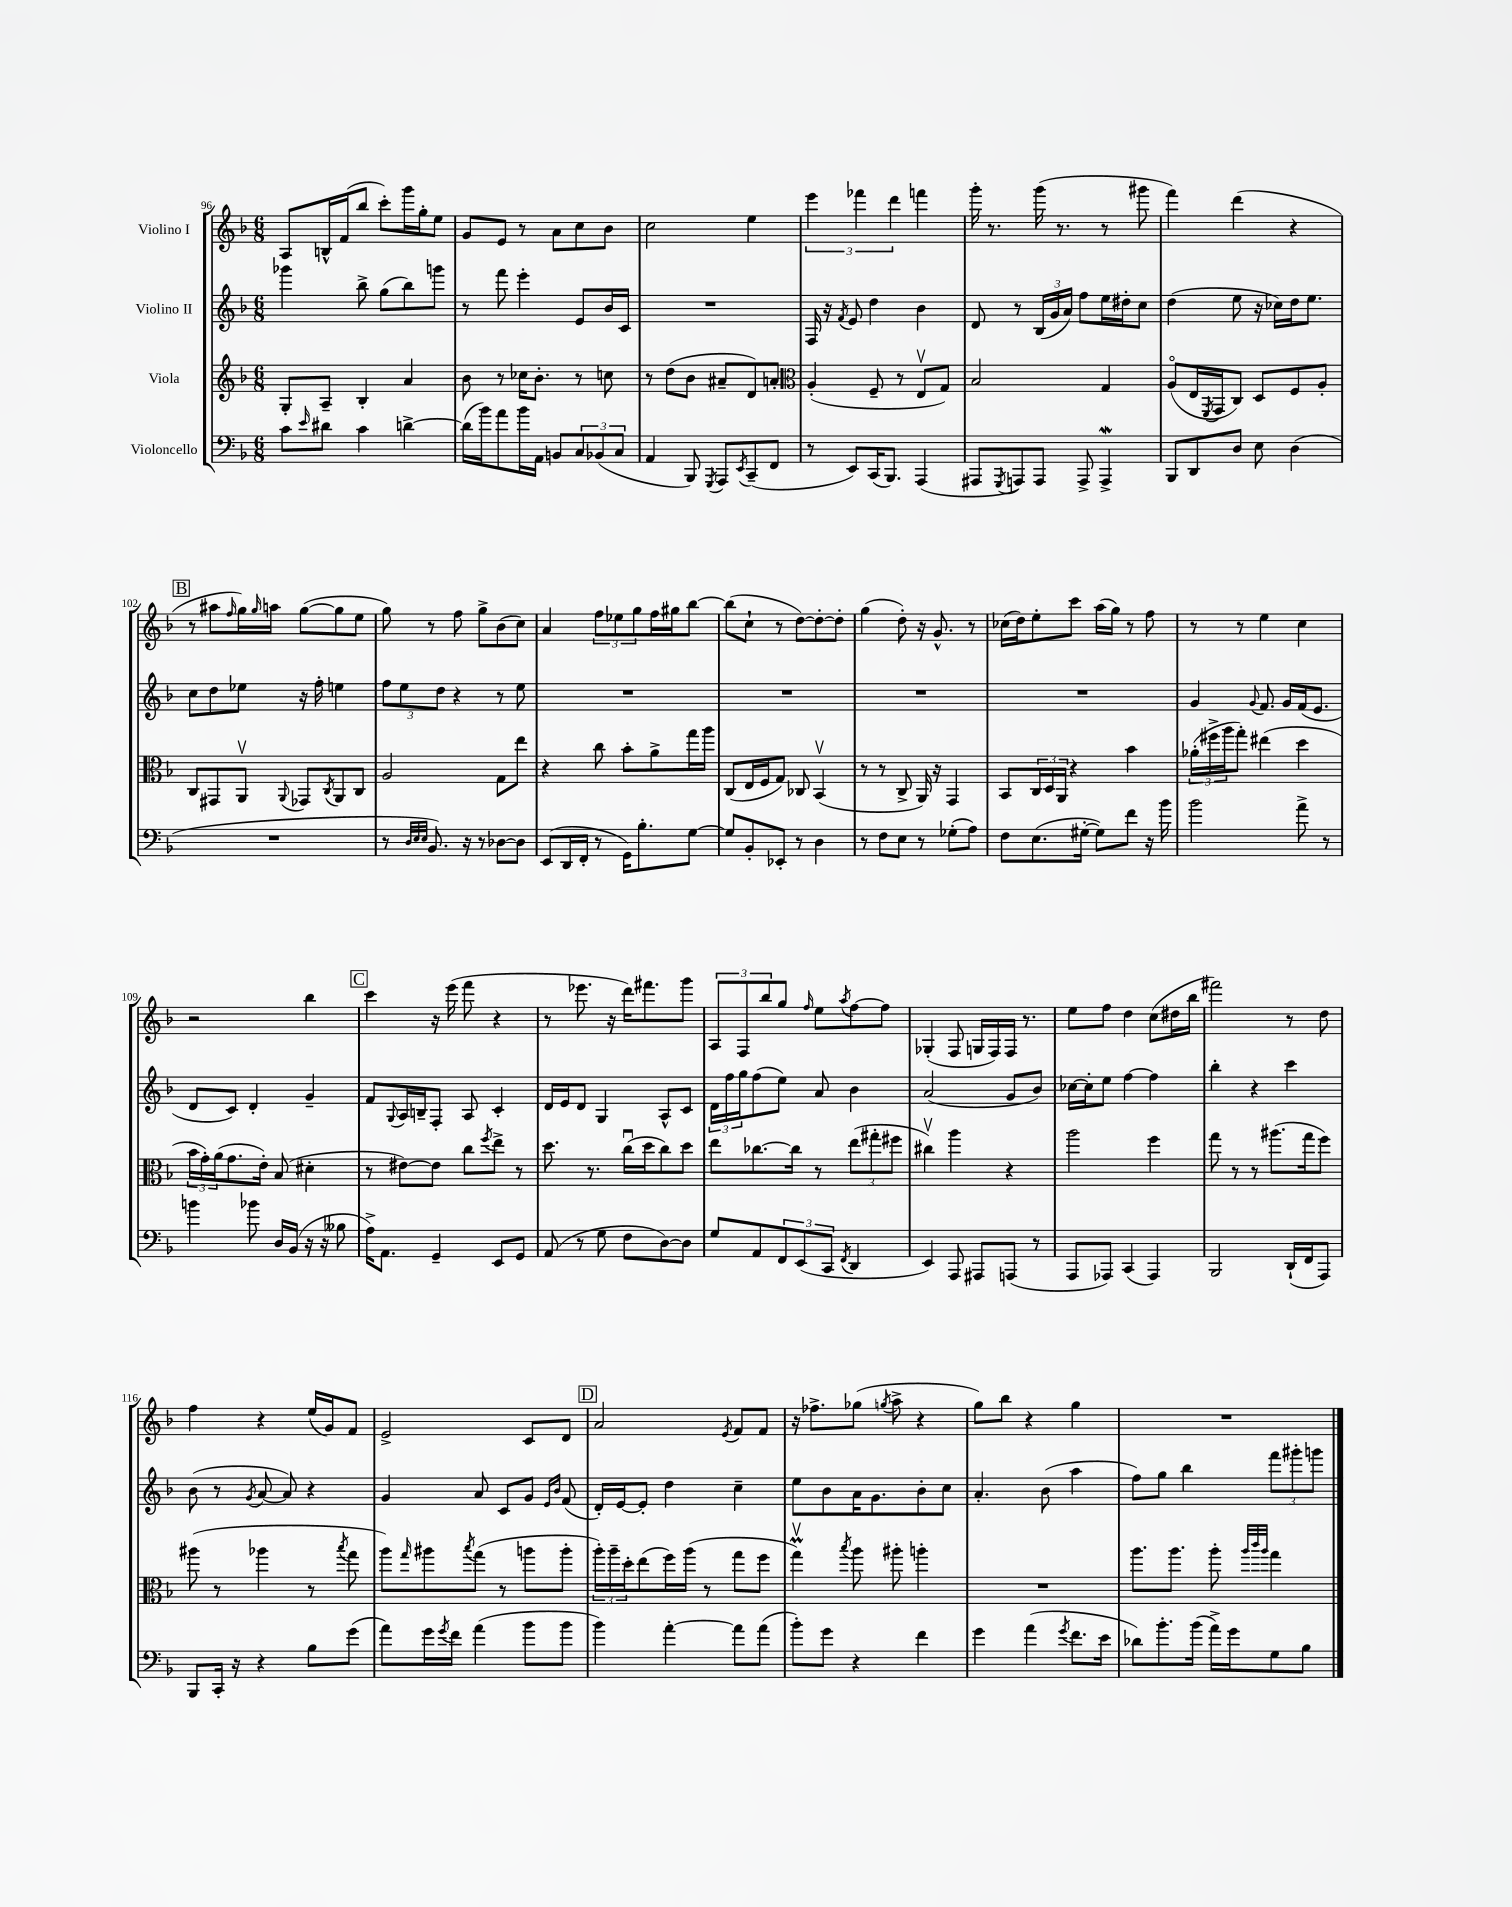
<<
\new StaffGroup <<
\new Staff = "s0" \with { instrumentName = "Violino I" } {
    \clef treble \key f \major \numericTimeSignature \time 6/8
    a8 b16-^ f'16( bes''8 c'''8-.) g'''16 g''16-. e''8 |
    g'8 e'8 r8 a'8 c''8 bes'8 |
    c''2 e''4 |
    \tuplet 3/2 { e'''4 fes'''4 d'''4 } f'''4 |
    g'''16-. r8. g'''16( r8. r8 gis'''8 |
    f'''4) d'''4( r4 |
    \mark \markup { \box "B" } r8 ais''8 \grace { f''16 } g''16) \grace { g''16 } a''16 g''8~( g''8 e''8 |
    g''8) r8 f''8 g''8-> bes'8( c''8) |
    a'4 \tuplet 3/2 { f''8 ees''8 g''8 } f''16 gis''16 bes''8~ |
    bes''8( c''8-! r8 d''8~) d''8~-. d''8-. |
    g''4( d''8-.) r16 g'8.-^ r8 |
    ces''16( d''16) e''8-. c'''8 a''16( g''16) r8 f''8 |
    r8 r8 e''4 c''4 |
    r2 bes''4 |
    \mark \markup { \box "C" } c'''4 r16 e'''16( f'''8 r4 |
    r8 ees'''8. r16 d'''16) fis'''8. g'''8 |
    \tuplet 3/2 { a8 f8 bes''8 } g''8 \grace { f''16 } e''8 \acciaccatura { a''8 } f''8~ f''8 |
    ges4-.( f8 g16 f16) f16 r8. |
    e''8 f''8 d''4 c''8( dis''16 bes''16 |
    fis'''2) r8 d''8 |
    f''4 r4 e''16( g'16) f'8 |
    e'2-> c'8 d'8 |
    \mark \markup { \box "D" } a'2 \acciaccatura { e'8 } f'8 f'8 |
    r16 fes''8.-> ges''8( \acciaccatura { g''8 } a''8-> r4 |
    g''8) bes''8 r4 g''4 |
    R2. \bar "|." |
}
\new Staff = "s1" \with { instrumentName = "Violino II" } {
    \clef treble \key f \major \numericTimeSignature \time 6/8
    ges'''4 bes''8-> g''8( bes''8) g'''8 |
    r8 f'''8 e'''4-. e'8 bes'16 c'16 |
    R2. |
    f16 r16 \acciaccatura { f'8 } e'8 d''4 bes'4 |
    d'8 r8 \tuplet 3/2 { bes16( g'16 a'16) } f''8 e''16 dis''16-. c''8 |
    d''4( e''8 r16 ces''16) d''16 e''8. |
    \mark \markup { \box "B" } c''8 d''8 ees''8 r16 f''16-. e''4 |
    \tuplet 3/2 { f''8 e''8 d''8 } r4 r8 e''8 |
    R2. |
    R2. |
    R2. |
    R2. |
    g'4 \appoggiatura { g'8 } f'8. g'16 f'16( e'8. |
    d'8 c'8) d'4-. g'4-- |
    \mark \markup { \box "C" } f'8 \appoggiatura { g8 } a16 b16-- f8-. a8 c'4-. |
    d'16 e'16 d'8 g4 a8-^ c'8 |
    \tuplet 3/2 { d'16 f''16 g''16 } f''8( e''8) a'8 bes'4 |
    a'2( g'8 bes'8) |
    ces''16~ ces''16-. e''8 f''4~ f''4 |
    bes''4-. r4 c'''4 |
    bes'8( r8 \acciaccatura { g'8 } a'8~ a'8) r4 |
    g'4 a'8 c'8 g'8 \grace { e'16 bes'16 } f'8( |
    \mark \markup { \box "D" } d'16-.) e'16~ e'8-. d''4 c''4-- |
    e''8 bes'8 a'16 g'8. bes'8-. c''8 |
    a'4.-. bes'8( a''4 |
    f''8) g''8 bes''4 \tuplet 3/2 { f'''8 gis'''8-. g'''8 } \bar "|." |
}
\new Staff = "s2" \with { instrumentName = "Viola" } {
    \clef treble \key f \major \numericTimeSignature \time 6/8
    g8-. a8-- bes4-. a'4 |
    bes'8 r8 ces''16 bes'8.-. r8 c''8 |
    r8 d''8( bes'8 ais'8-- d'8) a'8-. |
    \clef alto a4-.( f8-- r8 e8\upbow g8) |
    bes2 g4 |
    a8\flageolet( e16 \acciaccatura { f,8 } g,16 c8) d8 f8 a8-. |
    \mark \markup { \box "B" } c8 gis,8 a,8\upbow \appoggiatura { a,8 } ges,8 \acciaccatura { c8 } a,8 c8 |
    a2 g8 e''8 |
    r4 c''8 bes'8-. a'8-> g''16 a''16 |
    c8( e16 f16 g8) ces8 bes,4\upbow( |
    r8 r8 c8-> a,16) r16 g,4 |
    bes,8 \tuplet 3/2 { c16 d16 a,16 } r4 bes'4 |
    \tuplet 3/2 { aes'16-.( fis''16-> a''16 } g''8-.) eis''4( d''4 |
    \tuplet 3/2 { bes'16 g'16-.) a'16( } g'8. e'16-.) bes8( dis'4-. |
    \mark \markup { \box "C" } r8 eis'8~) eis'8 c''8 \acciaccatura { f''8 } e''8-> r8 |
    d''8. r8. c''16\downbow( d''16 c''8) d''8 |
    e''8 ces''8.~ ces''16 r8 \tuplet 3/2 { e''8( gis''8-. fis''8 } |
    cis''4\upbow) a''4 r4 |
    a''2 f''4 |
    g''8 r8 r8 ais''8.( g''16 f''8) |
    ais''8( r8 aes''4 r8 \acciaccatura { bes''8 } g''8 |
    a''8) \grace { g''16 } ais''8 \acciaccatura { bes''8 } g''8( r8 a''8 a''8-. |
    \mark \markup { \box "D" } \tuplet 3/2 { a''16-.) a''16-- d''16-. } e''8( f''16) a''16( r8 g''8 f''8 |
    g''4\upbow\prall) \acciaccatura { bes''8 } a''8 ais''8-. a''4-. |
    R2. |
    a''8. a''8. a''8-. \grace { a''32 c'''32 a''32 } g''4 \bar "|." |
}
\new Staff = "s3" \with { instrumentName = "Violoncello" } {
    \clef bass \key f \major \numericTimeSignature \time 6/8
    c'8 \grace { e'16 } dis'8 c'4 d'4~-> |
    d'16( bes'16) a'8 bes'16 a,16 b,8 \tuplet 3/2 { c8 bes,8( c8 } |
    a,4 bes,,8) \acciaccatura { g,,8 } a,,8 \acciaccatura { e,8 } c,8--( f,8 |
    r8 e,8) c,16( bes,,8.) a,,4( |
    ais,,8 \acciaccatura { g,,8 } a,,8) a,,8 a,,8-> a,,4->\mordent |
    bes,,8 d,8 d8 e8 d4( |
    \mark \markup { \box "B" } R2. |
    r8 \grace { d32 e32 e32 } bes,8.) r16 r8 des8~ des8 |
    e,8( d,16 f,16-. r8 g,16) bes8.-. g8~ |
    g8 bes,8-. ees,8-. r8 d4 |
    r8 f8 e8 r8 ges8-.( a8) |
    f8 e8.( gis16~-. gis8) f'8 r16 bes'16 |
    bes'2 a'8-> r8 |
    b'4 bes'8 d16 bes,16( r16 r16 beses8 |
    \mark \markup { \box "C" } a16->) a,8. g,4-- e,8 g,8 |
    a,8( r8 g8 f8 d8~) d8 |
    g8 a,8 \tuplet 3/2 { f,8 e,8( c,8 } \acciaccatura { f,8 } d,4 |
    e,4) a,,8 ais,,8 a,,8( r8 |
    a,,8 aes,,8) c,4( aes,,4) |
    bes,,2 d,16-!( f,16 a,,8) |
    bes,,8 c,16-. r16 r4 bes8 g'8( |
    a'8) g'16 \acciaccatura { g'8 } f'16 a'4( bes'8 bes'8 |
    \mark \markup { \box "D" } bes'4) a'4~-. a'8 a'8( |
    bes'8-.) g'8 r4 f'4 |
    g'4 a'4( \acciaccatura { g'8 } f'8. e'16 |
    des'8) bes'8.-. bes'16( a'16->) g'16 g8 bes8 \bar "|." |
}
>>
>>
\layout { \context { \Score currentBarNumber = #96 } }
